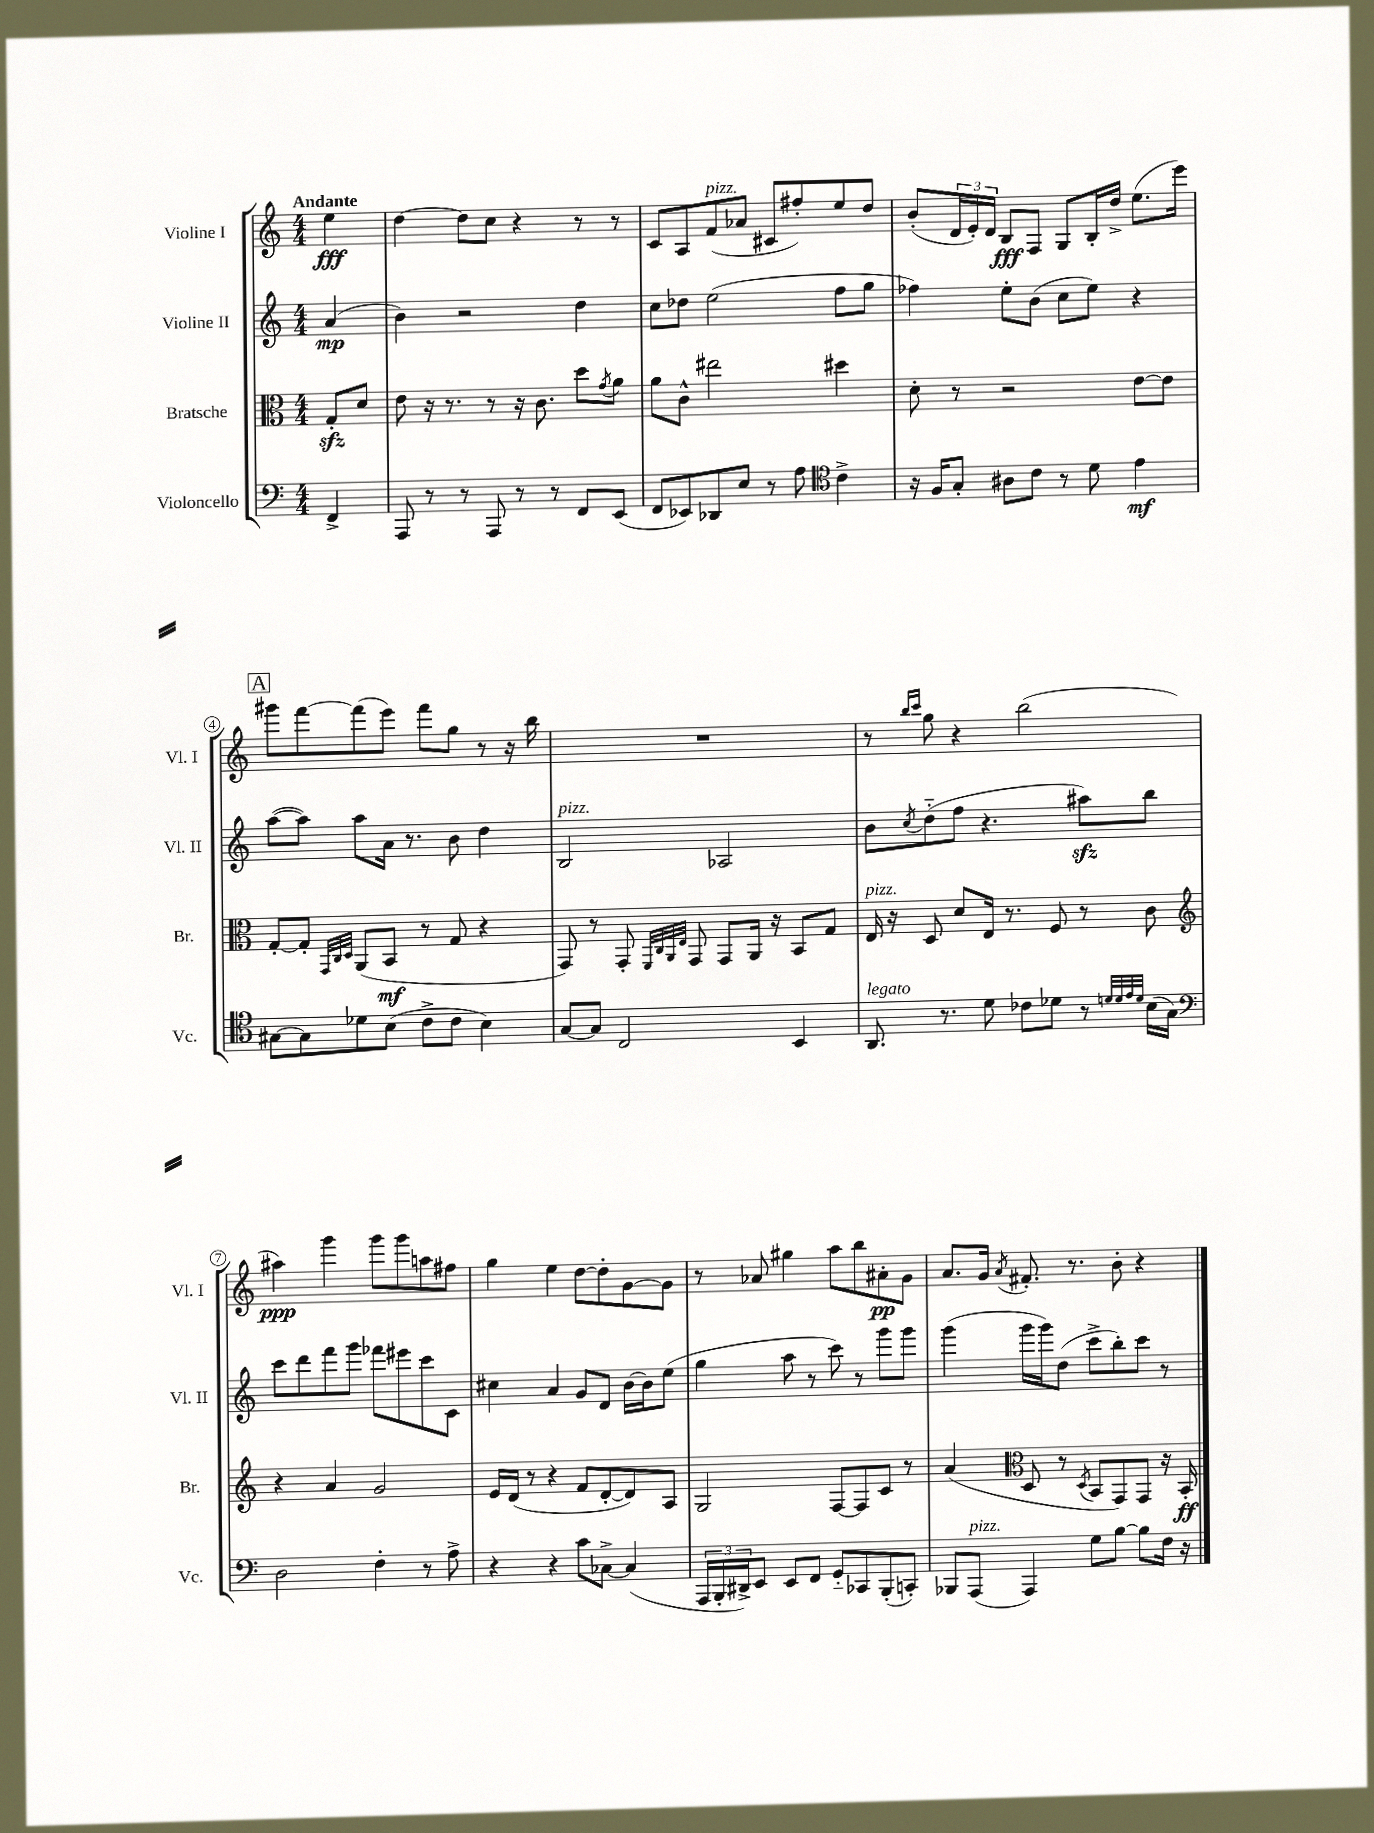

**kern	**kern	**kern	**kern
*staff4	*staff3	*staff2	*staff1
*clefF4	*clefC3	*clefG2	*clefG2
*k[]	*k[]	*k[]	*k[]
*M4/4	*M4/4	*M4/4	*M4/4
4FF^/	8G'/L	(4a/	4ee\
.	8d/J	.	.
=	=	=	=
8AAA/	8e\	4b\)	[4dd\
8r	16r	.	.
.	8.r	.	.
8r	.	2r	8dd\]L
8AAA/	8r	.	8cc\J
8r	16r	.	4r
.	8.c\	.	.
8r	.	.	.
8FF/L	8dd\L	4dd\	8r
.	8qg/	.	.
(8EE/J	8a\J	.	8r
=	=	=	=
8FF/L	8a\L	8cc\L	8c/L
8EE-/)	8c^^\J	8dd-\J	8A/
8DD-/	2ee#\	(2ee\	(8f/
8E/J	.	.	8a-/J
8r	.	.	8c#/L
8A\	.	.	8ff#'/)
*clefC4	*	*	*
4c^\	4dd#\	8ff\L	8ee/
.	.	8gg\J	8dd/J
=	=	=	=
16r	8d'\	4ff-\)	(8b'/L
16F/LK	.	.	.
8G'/J	8r	.	24d/L
.	.	.	24e'/)
.	.	.	24d/JJ
8A#\L	2r	8ee'\L	8B/L
8c\J	.	(8b\J	8F/J
8r	.	8cc\L	8G/L
8d\	.	8ee\J)	16B'/L
.	.	.	16dd^/JJ
4e\	[8e\L	4r	(8.ee\L
.	8e\]J	.	.
.	.	.	16eee\Jk)
=	=	=	=
[8G#\L	[8G'/L	([8aa\L	8ggg#\L
8G#\]	8G'/]J	8aa\]J)	[8fff\
.	32qqGG/LLL	.	.
.	32qqC/	.	.
.	32qqD/JJJ	.	.
8d-\	(8AA/L	8aa\L	(8fff\]
(8B\J	8BB/J	16a\Jk	8eee\J)
.	.	8.r	.
8c^\L	8r	.	8fff\L
8c\J	8G/	8b\	8gg\J
4B\)	4r	4dd\	8r
.	.	.	16r
.	.	.	16bb\
=	=	=	=
[8G/L	8GG/)	2B/	1r
8G/]J	8r	.	.
2C/	8GG'/	.	.
.	32qqFF/LLL	.	.
.	32qqC/	.	.
.	32qqAA/	.	.
.	32qqE/JJJ	.	.
.	8GG/	.	.
.	8GG/L	2A-/	.
.	16AA/Jk	.	.
.	16r	.	.
4BB/	8BB/L	.	.
.	8G/J	.	.
=	=	=	=
8.AA/	16E/	8b\L	8r
.	16r	.	.
.	.	.	16qqbb/LL
.	.	8qcc/	16qqccc/JJ
.	8D/	(8dd'~\	8gg\
8.r	.	.	.
.	8d/L	8ff\J	4r
8d\	16E/Jk	4.r	.
.	8.r	.	.
8c-\L	.	.	(2bb\
8d-\J	8F/	.	.
8r	8r	8aa#\L)	.
32qqd/LLL	.	.	.
32qqd/	.	.	.
32qqe/	.	.	.
32qqd/JJJ	.	.	.
(16B\LL	8c\	8bb\J	.
16G\JJ)	.	.	.
=	=	=	=
*clefF4	*clefG2	*	*
2D\	4r	8ccc\L	4aa#\)
.	.	8ddd\	.
.	4a/	8fff\	4ggg\
.	.	8ggg\J	.
4F'\	2g/	8fff-\L	8ggg\L
.	.	8eee#\	8ggg\
8r	.	8ccc\	8aa\
8A^\	.	8c\J	8ff#\J
=	=	=	=
4r	16e/LL	4cc#\	4gg\
.	(16d/JJ	.	.
.	8r	.	.
4r	4r	4a/	4ee\
8c\L	8f/L	8g/L	[8dd\L
[8C-^\J	[8d'/	8d/J	8dd'\]
(4C-/]	8d/])	[16b\LL	[8g\
.	.	16b\]J	.
.	8A/J	(8ee\J	8g\]J
=	=	=	=
24AAA/LL	2G/	4gg\	8r
24BBB'/	.	.	.
24DD#^/J)	.	.	.
8EE/J	.	.	8a-/
8EE/L	.	8aa\	4gg#\
8FF/J	.	8r	.
8GG'~/L	[8F/L	8ccc\)	8aa\L
8CC-/	8F/]	8r	8bb\
(8BBB'/	8c/J	8ggg\L	8a#'\
8CC'/J)	8r	8ggg\J	8g\J
=	=	=	=
8BBB-/L	(4a/	(4ggg\	8.a/L
(8AAA/J	.	.	.
.	.	.	16g/Jk
*	*clefC3	*	*
.	.	.	8qa/
4AAA/)	8D/	16ggg\LL	8.f#'/
.	.	16ggg\J)	.
.	8r	(8dd\J	.
.	.	.	8.r
.	8qD/	.	.
8G\L	8BB/L	8ccc^\L	.
[8B\J	8GG/)	8bb'\)	8b'\
8B\]L	8GG/J	8ccc\J	4r
16F\Jk	16r	8r	.
16r	16BB'/	.	.
==	==	==	==
*-	*-	*-	*-
